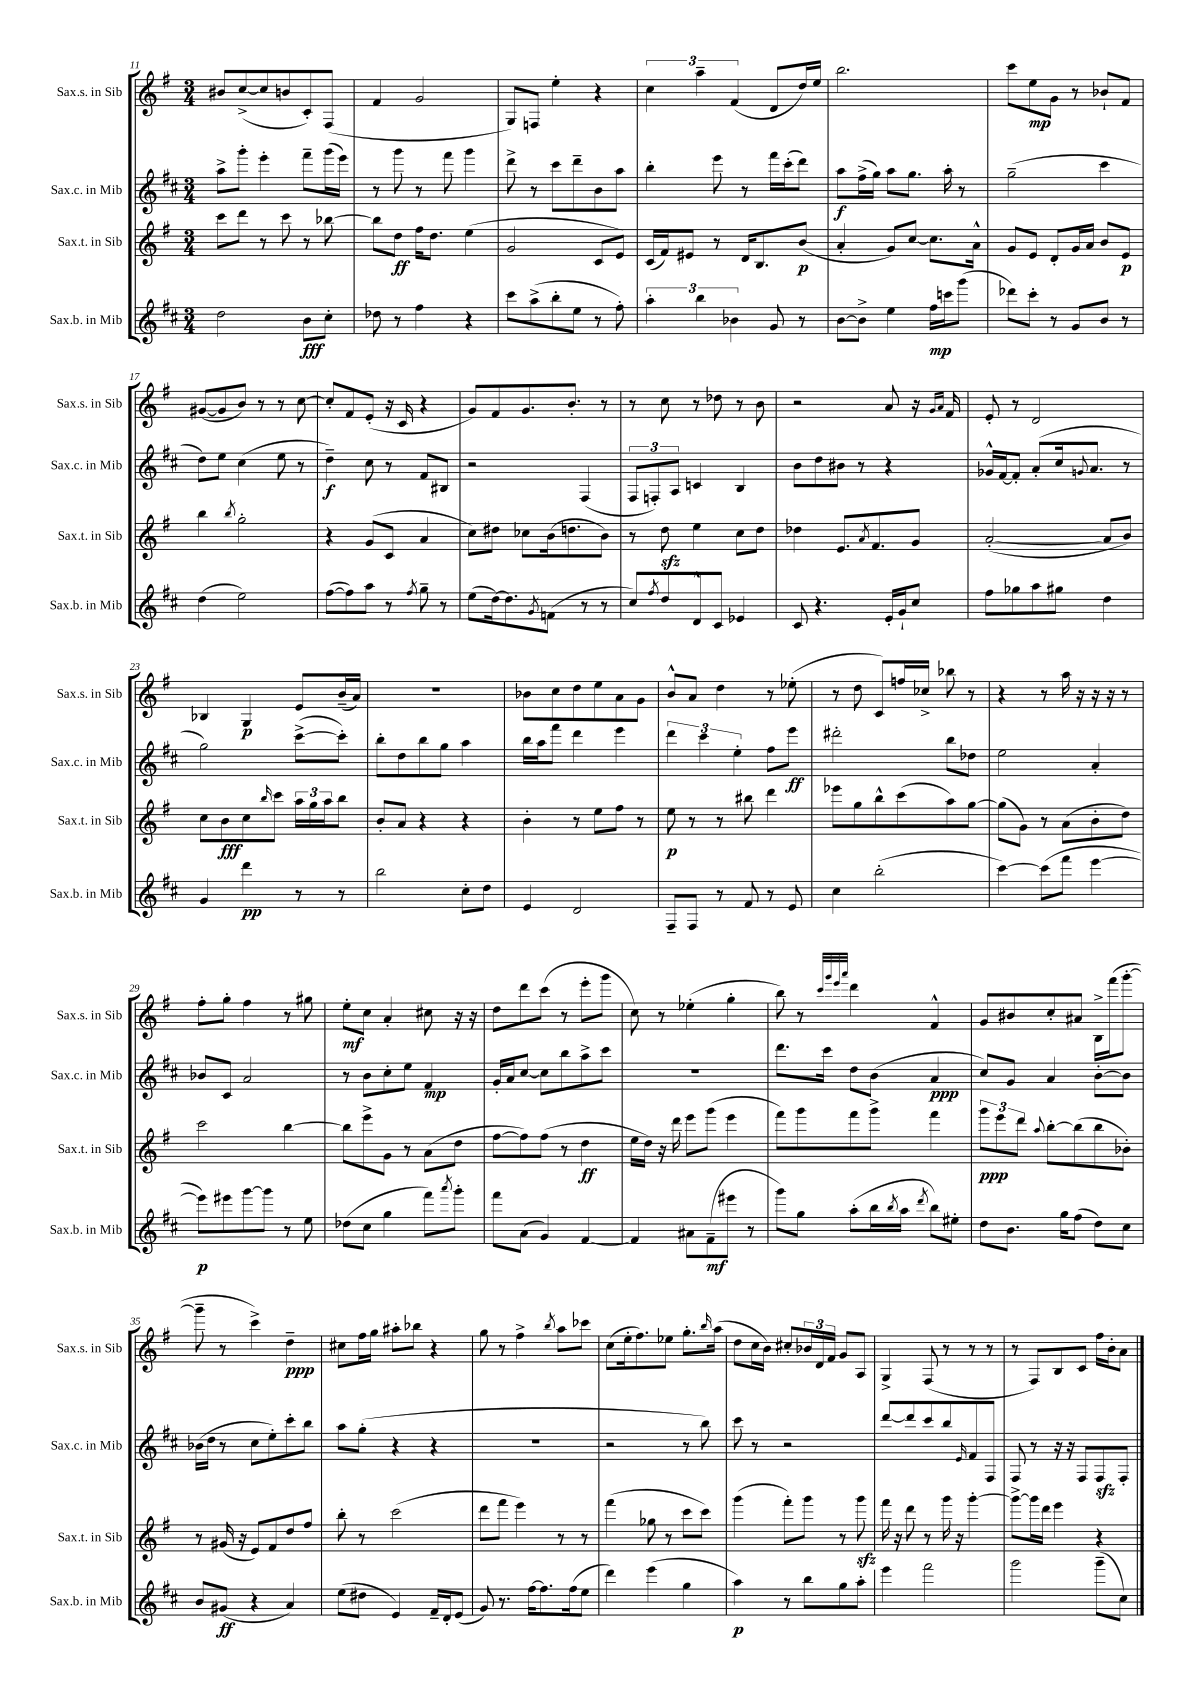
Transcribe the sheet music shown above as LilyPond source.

<<
\new StaffGroup <<
\new Staff = "s0" \with { instrumentName = "Sax.s. in Sib" shortInstrumentName = "Sax.s. in Sib" } {
    \clef treble \key g \major \numericTimeSignature \time 3/4
    bis'8 c''8~->( c''8 b'8 c'8-.) fis8( |
    fis'4 g'2 |
    g8) f8 e''4-. r4 |
    \tuplet 3/2 { c''4 a''4-- fis'4( } d'8 d''16) e''16 |
    b''2. |
    c'''8 e''8\mp g'8 r8 bes'8-! fis'8 |
    gis'8~( gis'8 b'8) r8 r8 c''8~ |
    c''8-. fis'8 e'8-.( r16 c'16 r4 |
    g'8) fis'8 g'8. b'8.-. r8 |
    r8 c''8 r8 des''8 r8 b'8 |
    r2 a'8 r16 \grace { g'16 a'16 } fis'16 |
    e'8-. r8 d'2 |
    bes4 g4\p e'8 b'16--( a'16) |
    R2. |
    bes'8 c''8 d''8 e''8 a'8 g'8 |
    b'8-^ a'8 d''4 r8 ees''8-.( |
    r8 d''8 c'8) f''16 ces''16-> bes''8 r8 |
    r4 r8 a''16 r16 r16 r16 r8 |
    fis''8-. g''8-. fis''4 r8 gis''8 |
    e''8-.\mf c''8 a'4-. cis''8 r16 r16 |
    d''8 d'''8 c'''8( r8 e'''8-. g'''8 |
    c''8) r8 ees''4-.( g''4-. |
    b''8) r8 \grace { c'''32 g'''32 e'''32 a'''32 } d'''4 fis'4-^ |
    g'8 bis'8 c''8-. ais'8 b16-> fis'''16( g'''8~-. |
    g'''8-- r8 c'''4->) d''4--\ppp |
    cis''8 fis''16 g''16 ais''8-. bes''8 r4 |
    g''8 r8 fis''4-> \acciaccatura { b''8 } a''8 ces'''8 |
    c''8( e''16-. fis''8.) ees''8 g''8.-. \grace { b''16 } a''16( |
    d''8 c''16 b'16) cis''8-. \tuplet 3/2 { bes'16 d'16 fis'16 } g'8 a8 |
    g4-> fis8( r8 r8 r8 |
    r8 fis8) b8 c'8 fis''16 b'16-. a'8 \bar "|." |
}
\new Staff = "s1" \with { instrumentName = "Sax.c. in Mib" shortInstrumentName = "Sax.c. in Mib" } {
    \clef treble \key d \major \numericTimeSignature \time 3/4
    a''8-> g'''8-. e'''4-. fis'''8-- g'''16( e'''16) |
    r8 g'''8 r8 fis'''8 g'''4 |
    d'''8-> r8 cis'''8 d'''8-- b'8 a''8 |
    b''4-. e'''8 r8 fis'''16 cis'''16-.( d'''8) |
    a''8\f fis''16->( g''16) a''8 g''8. a''16-. r8 |
    g''2--( cis'''4 |
    d''8) e''8 cis''4( e''8 r8 |
    d''4--\f) cis''8 r8 fis'8 bis8 |
    r2 fis4( |
    \tuplet 3/2 { fis8 f8-.) a8 } c'4 b4 |
    b'8 d''8 bis'8 r8 r4 |
    ges'16-^ fis'16~ fis'8-. a'8-.( cis''16 \appoggiatura { g'8 } a'8. r8 |
    g''2) cis'''8~->( cis'''8-.) |
    b''8-. d''8 b''8 g''8 a''4 |
    b''16 a''16 fis'''8 d'''4 e'''4 |
    \tuplet 3/2 { d'''4 cis'''4 e''4-. } fis''8 e'''8\ff |
    dis'''2-. b''8 des''8 |
    e''2 a'4-. |
    bes'8 cis'8 a'2 |
    r8 b'8 cis''8-. e''8 fis'4\mp |
    g'16-. a'16 cis''8~ cis''8 b''8 a''8-> cis'''8 |
    R2. |
    d'''8. cis'''16 d''8 b'8( a'4\ppp |
    cis''8) g'8 a'4 b'8~-. b'8 |
    bes'16( d''16 r8 cis''8 e''8-.) cis'''8-. b''8 |
    a''8 g''8-.( r4 r4 |
    R2. |
    r2 r8 b''8) |
    cis'''8 r8 r2 |
    d'''8~ d'''8 cis'''8 b''8 \grace { e'16 } fis'8 fis8 |
    fis8 r8 r16 r16 fis8 fis8\sfz fis8-. \bar "|." |
}
\new Staff = "s2" \with { instrumentName = "Sax.t. in Sib" shortInstrumentName = "Sax.t. in Sib" } {
    \clef treble \key g \major \numericTimeSignature \time 3/4
    c'''8 d'''8 r8 c'''8 r8 bes''8~ |
    bes''8 d''8\ff fis''16 d''8. e''4( |
    g'2 c'8 e'8) |
    c'16( fis'16) eis'8 r8 d'16 b8. b'8\p( |
    a'4-. g'8) c''8~ c''8. a'16-^ |
    g'8 e'8 d'8-. g'16 a'16 b'8 e'8\p |
    b''4 \acciaccatura { b''8 } g''2-. |
    r4 g'8( c'8 a'4 |
    c''8) dis''8 ces''8 b'16( d''8. b'8) |
    r8 d''8\sfz e''4 c''8 d''8 |
    des''4 e'8. \acciaccatura { a'8 } fis'8. g'8 |
    a'2~-.( a'8 b'8) |
    c''8 b'8\fff c''8 \grace { b''16 } c'''8 \tuplet 3/2 { a''16 g''16 a''16 } b''8 |
    b'8-. a'8 r4 r4 |
    b'4-. r8 e''8 fis''8 r8 |
    e''8\p r8 r8 bis''8 d'''4 |
    ees'''8 g''8 b''8-^ c'''8( a''8) g''8~ |
    g''8( g'8) r8 a'8( b'8-. d''8) |
    c'''2 b''4~ |
    b''8 e'''8-> g'8 r8 a'8( d''8 |
    fis''8~ fis''8) fis''8( r8 d''4\ff |
    e''16 d''16) r16 d'''16 e'''8 g'''8( e'''4 |
    fis'''8) g'''8 fis'''8 g'''8-> fis'''4 |
    \tuplet 3/2 { g'''8\ppp e'''8 d'''8 } \appoggiatura { a''8 } b''8~-. b''8( b''8 bes'8-.) |
    r8 gis'16( r16 e'8) fis'8 d''8 fis''8 |
    b''8-. r8 c'''2( |
    d'''8 fis'''8 e'''4) r8 r8 |
    fis'''4( ges''8 r8 c'''8 c'''8) |
    g'''4( fis'''8-.) g'''8 r8 g'''8\sfz |
    fis'''16 r16 d'''8 r8 g'''16 r16 g'''4~-. |
    g'''8~-> g'''16 d'''16 e'''4 r4 \bar "|." |
}
\new Staff = "s3" \with { instrumentName = "Sax.b. in Mib" shortInstrumentName = "Sax.b. in Mib" } {
    \clef treble \key d \major \numericTimeSignature \time 3/4
    d''2 b'8\fff cis''8-. |
    des''8 r8 fis''4 r4 |
    cis'''8 a''8->( b''8-. e''8 r8 fis''8-.) |
    \tuplet 3/2 { a''4-. b''4 bes'4 } g'8 r8 |
    b'8~ b'8-> e''4 fis''16\mp c'''16 g'''8( |
    des'''8) cis'''8-. r8 g'8 b'8 r8 |
    d''4( e''2) |
    fis''8~( fis''8) a''8 r8 \acciaccatura { fis''8 } g''8-- r8 |
    e''8( d''16~) d''8. \acciaccatura { g'8 } f'8( r8 r8 |
    cis''8) \acciaccatura { fis''8 } d''8 d'8-^ cis'8 ees'4 |
    cis'8 r4. e'16-. g'16-! cis''8 |
    fis''8 ges''8 a''8 gis''8 d''4 |
    g'4 d'''4\pp r8 r8 |
    b''2 cis''8-. d''8 |
    e'4 d'2 |
    fis8-- fis8 r8 fis'8 r8 e'8 |
    cis''4 b''2-.( |
    cis'''4~) cis'''8( fis'''8 e'''4~ |
    e'''8\p) eis'''8 g'''8~ g'''8 r8 e''8 |
    des''8( cis''8 g''4 fis'''8) \acciaccatura { a'''8 } g'''8-. |
    fis'''8 a'8( g'4) fis'4~ |
    fis'4 ais'8 fis'8--\mf( eis'''8 r8 |
    g'''8) g''8 a''8-.( b''16 \acciaccatura { b''8 } a''16 \acciaccatura { d'''8 } b''8) eis''8-. |
    d''8 b'8. g''16 fis''8( d''8) cis''8 |
    b'8 gis'8\ff( r4 a'4) |
    e''8( dis''8 e'4) fis'16-- d'16-. e'8( |
    g'8) r8. fis''16~ fis''8. fis''16( e''8 |
    d'''4) e'''4( g''4 |
    a''4\p) r8 b''8 g''8 a''8-. |
    e'''4 fis'''2 |
    g'''2 g'''8--( cis''8) \bar "|." |
}
>>
>>
\layout { \context { \Score currentBarNumber = #11 } }
